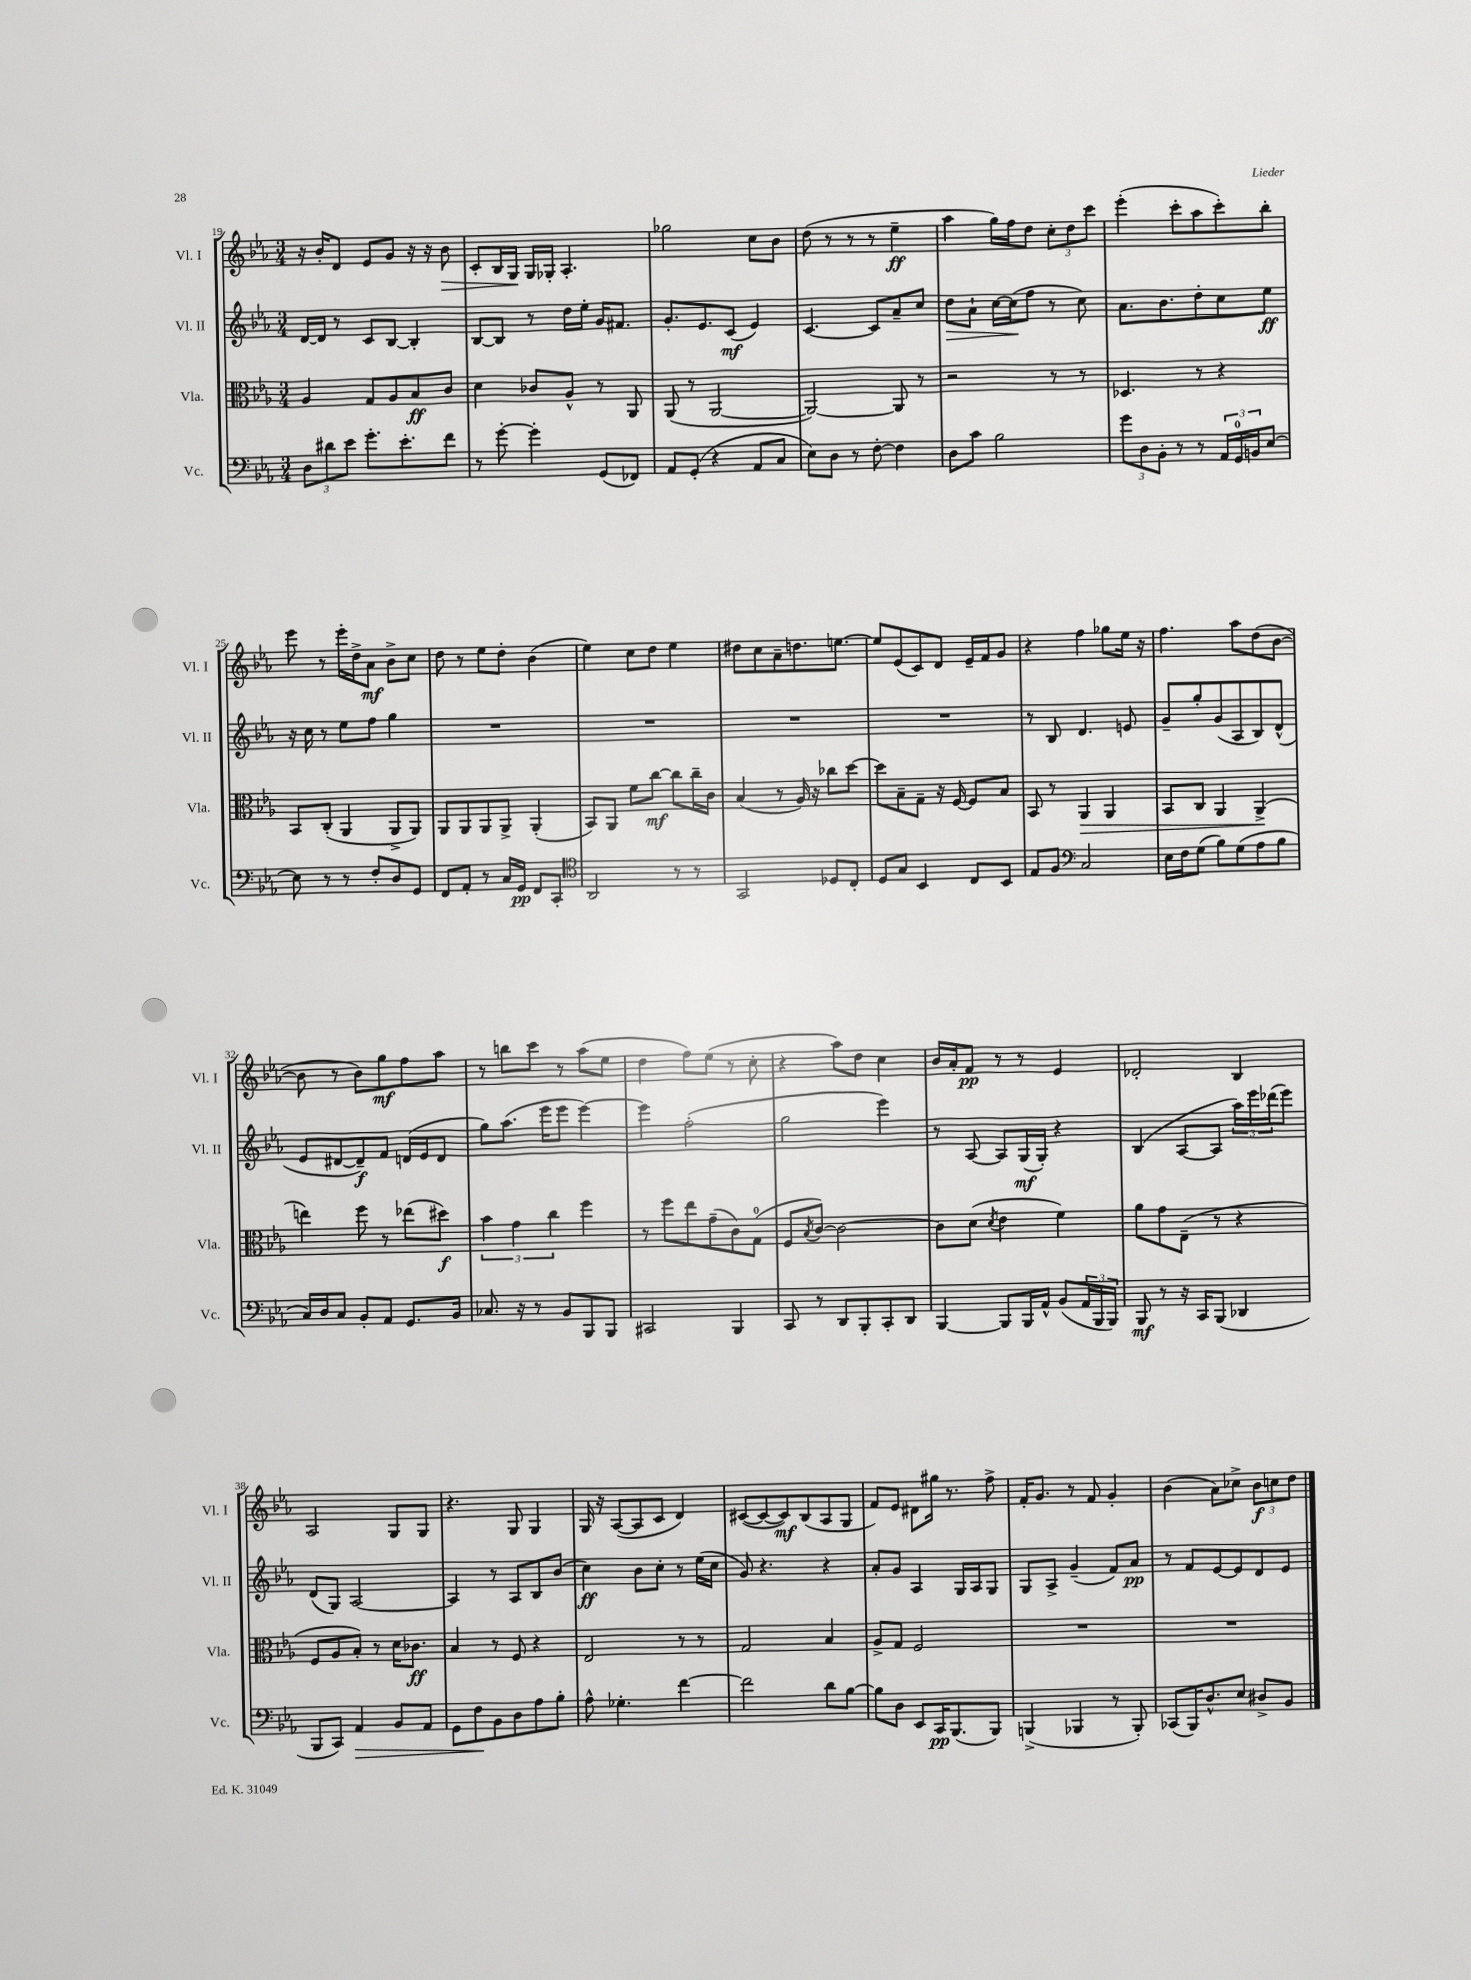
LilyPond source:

<<
\new StaffGroup <<
\new Staff = "s0" \with { instrumentName = "Vl. I" shortInstrumentName = "Vl. I" } {
    \clef treble \key ees \major \numericTimeSignature \time 3/4
    r16 bes'16-. d'8 ees'8 g'8 r16 r16 bes'8\> |
    c'8-. bes16 g16\! g16 ges16-. aes4.-. |
    ges''2 c''8 bes'8 |
    d''8( r8 r8 r8 ees''4--\ff |
    aes''4 g''16) f''16 d''8 \tuplet 3/2 { c''8-. d''8 c'''8 } |
    ees'''4-.( c'''8-. aes''8 c'''8-.) bes''8-. |
    ees'''8 r8 ees'''16-. d''16-> aes'8\mf bes'8-> c''8 |
    d''8 r8 ees''8 d''8-. bes'4( |
    ees''4) c''8 d''8 ees''4 |
    dis''8 c''8 aes'8-- d''8. e''8.~ |
    e''8 ees'8( c'8) d'8 ees'16-- f'16 g'8 |
    r4 f''4 ges''8 ees''16 r16 |
    f''4. aes''8 d''8( bes'8~ |
    bes'8 r8 bes'8) g''8\mf f''8 aes''8 |
    r8 b''8 c'''8 r8 aes''8( ees''8 |
    d''4 f''8) ees''8( r8 c''8-. |
    r4 aes''8) d''8 c''4 |
    bes'16 aes'16-. f'8\pp r8 r8 ees'4 |
    des'2-. bes4 |
    aes2 g8 g8 |
    r4. g8 g4 |
    g16 r16 aes8~( aes8 c'8 d'4) |
    cis'8~( cis'8~ cis'8\mf) bes8( aes8 g8 |
    f'8) ees'8 dis'8 gis''16 r8. f''8-> |
    f'16-. g'8. r8 f'8 g'4-. |
    bes'4( aes'8) ces''8-> \tuplet 3/2 { bes'8\f c''8 d''8 } \bar "|." |
}
\new Staff = "s1" \with { instrumentName = "Vl. II" shortInstrumentName = "Vl. II" } {
    \clef treble \key ees \major \numericTimeSignature \time 3/4
    d'16~ d'16 r8 c'8 bes8~ bes4-. |
    bes8~ bes8 r8 d''16 ees''16-. g'16 fis'8. |
    g'8.-. ees'8. c'8\mf( ees'4) |
    c'4.~ c'8 aes'8-- c''8 |
    d''8\> aes'8-! c''16~ c''16\!( f''8 r8 c''8) |
    aes'8. bes'8. d''8-. c''8 ees''8\ff |
    r16 c''16 r8 ees''8 f''8 g''4 |
    R2. |
    R2. |
    R2. |
    R2. |
    r8 bes8 d'4. e'8 |
    g'8-- g''8-. g'8( aes8 bes8) d'8-^( |
    ees'8 dis'8~ dis'8--\f) f'8 d'16( ees'16 d'8 |
    g''8) aes''8.( ees'''16 ees'''8 ees'''4~) |
    ees'''4 f''2-.( |
    g''2 ees'''4) |
    r8 aes8~ aes8 g16\mf( g16-.) r4 |
    bes4( aes8~ aes8 \tuplet 3/2 { aes''16) ees'''16 des'''16( } ees'''8) |
    d'8( g8) aes2~ |
    aes4 r8 aes8 bes8 bes'8( |
    c''4\ff) bes'8 c''8-. r8 ees''16( c''16 |
    g'8) r4. r4 |
    aes'8-. g'8 aes4 g16 aes16 g8 |
    g8 aes8-> g'4--( f'8) aes'8\pp |
    r8 f'8 ees'8~ ees'8 d'8 ees'8 \bar "|." |
}
\new Staff = "s2" \with { instrumentName = "Vla." shortInstrumentName = "Vla." } {
    \clef alto \key ees \major \numericTimeSignature \time 3/4
    aes4 g8 aes8 bes8\ff c'8 |
    d'4 ces'8 aes8-^ r8 aes,8 |
    aes,8( r8 aes,2~ |
    aes,2~) aes,8 r8 |
    r2 r8 r8 |
    des4. r8 r4 |
    bes,8 c8-.( aes,4 aes,8-> aes,8) |
    aes,8 aes,8 aes,8 aes,8-> aes,4-.( |
    bes,8) aes,8 f'8 c''8~\mf c''8 c''16-- c'16 |
    bes4( r8 aes16) r16 ces''8 d''8~ |
    d''8 bes8-- g8-- r16 f16~ f8 bes8 |
    bes,8 r8 aes,4\> aes,4 |
    bes,8 c8 aes,4 aes,4->\!( |
    e''4) f''8 r8 ees''8( dis''8\f) |
    \tuplet 3/2 { bes'4 g'4 c''4 } f''4 |
    r8 f''8 ees''8 g'8--( c'8) g8-0( |
    f8 \acciaccatura { bes8 } c'8~) c'2~ |
    c'8 d'8( \acciaccatura { d'8 } ees'4 f'4) |
    aes'8 g'8 ees8--( r8 r4 |
    f8 aes8 bes8-.) r8 d'16 ces'8.\ff |
    bes4 r8 f8 r4 |
    ees2 r8 r8 |
    g2 bes4 |
    aes8-> g8 f2 |
    R2. |
    R2. \bar "|." |
}
\new Staff = "s3" \with { instrumentName = "Vc." shortInstrumentName = "Vc." } {
    \clef bass \key ees \major \numericTimeSignature \time 3/4
    \tuplet 3/2 { d8 dis'8 ees'8 } g'8.-. ees'8.-. f'8 |
    r8 g'8~-. g'4-. g,8( fes,8) |
    aes,8 g,8-.( r4 aes,8 c8 |
    ees8) d8 r8 f8~-. f4 |
    d8 c'8 bes2 |
    \tuplet 3/2 { g'8 d8 bes,8-. } r8 r8 \tuplet 3/2 { aes,16 g,16-0 b,16 } ees8~ |
    ees8 r8 r8 f8-. d8 g,8 |
    f,8 aes,8-. r8 c16 g,16\pp f,8 c,8-. |
    \clef tenor aes,2 r8 r8 |
    g,2 des8 c8-. |
    d8 g8 bes,4 c8 bes,8 |
    ees8 f8 \clef bass c2 |
    ees16 f16 g8( bes8) g8( aes8 bes8 |
    c16) d16 c8 bes,8-. aes,8 g,8. bes,16 |
    ces8. r16 r8 bes,8 bes,,8 bes,,8 |
    cis,2 bes,,4 |
    c,8 r8 d,8 bes,,8-. c,8-. d,8 |
    bes,,4~ bes,,8 bes,,16 aes,16-^ bes,8( \tuplet 3/2 { aes,16 bes,,16 bes,,16) } |
    bes,,8\mf r8 r16 c,16 bes,,8( des,4 |
    bes,,8 c,8) aes,4\> bes,8 aes,8 |
    g,8 f8\! bes,8 d8 aes8 bes8-. |
    aes8-^ ges4.-. f'4~ |
    f'2 d'8 bes8~ |
    bes8 d8 ees,8 c,16\pp bes,,8.( bes,,8) |
    b,,4->( bes,,4 r8 bes,,8-.) |
    ces,8( bes,,16) d8.-^ ees8 dis8-> bes,8 \bar "|." |
}
>>
>>
\layout { \context { \Score currentBarNumber = #19 } }
